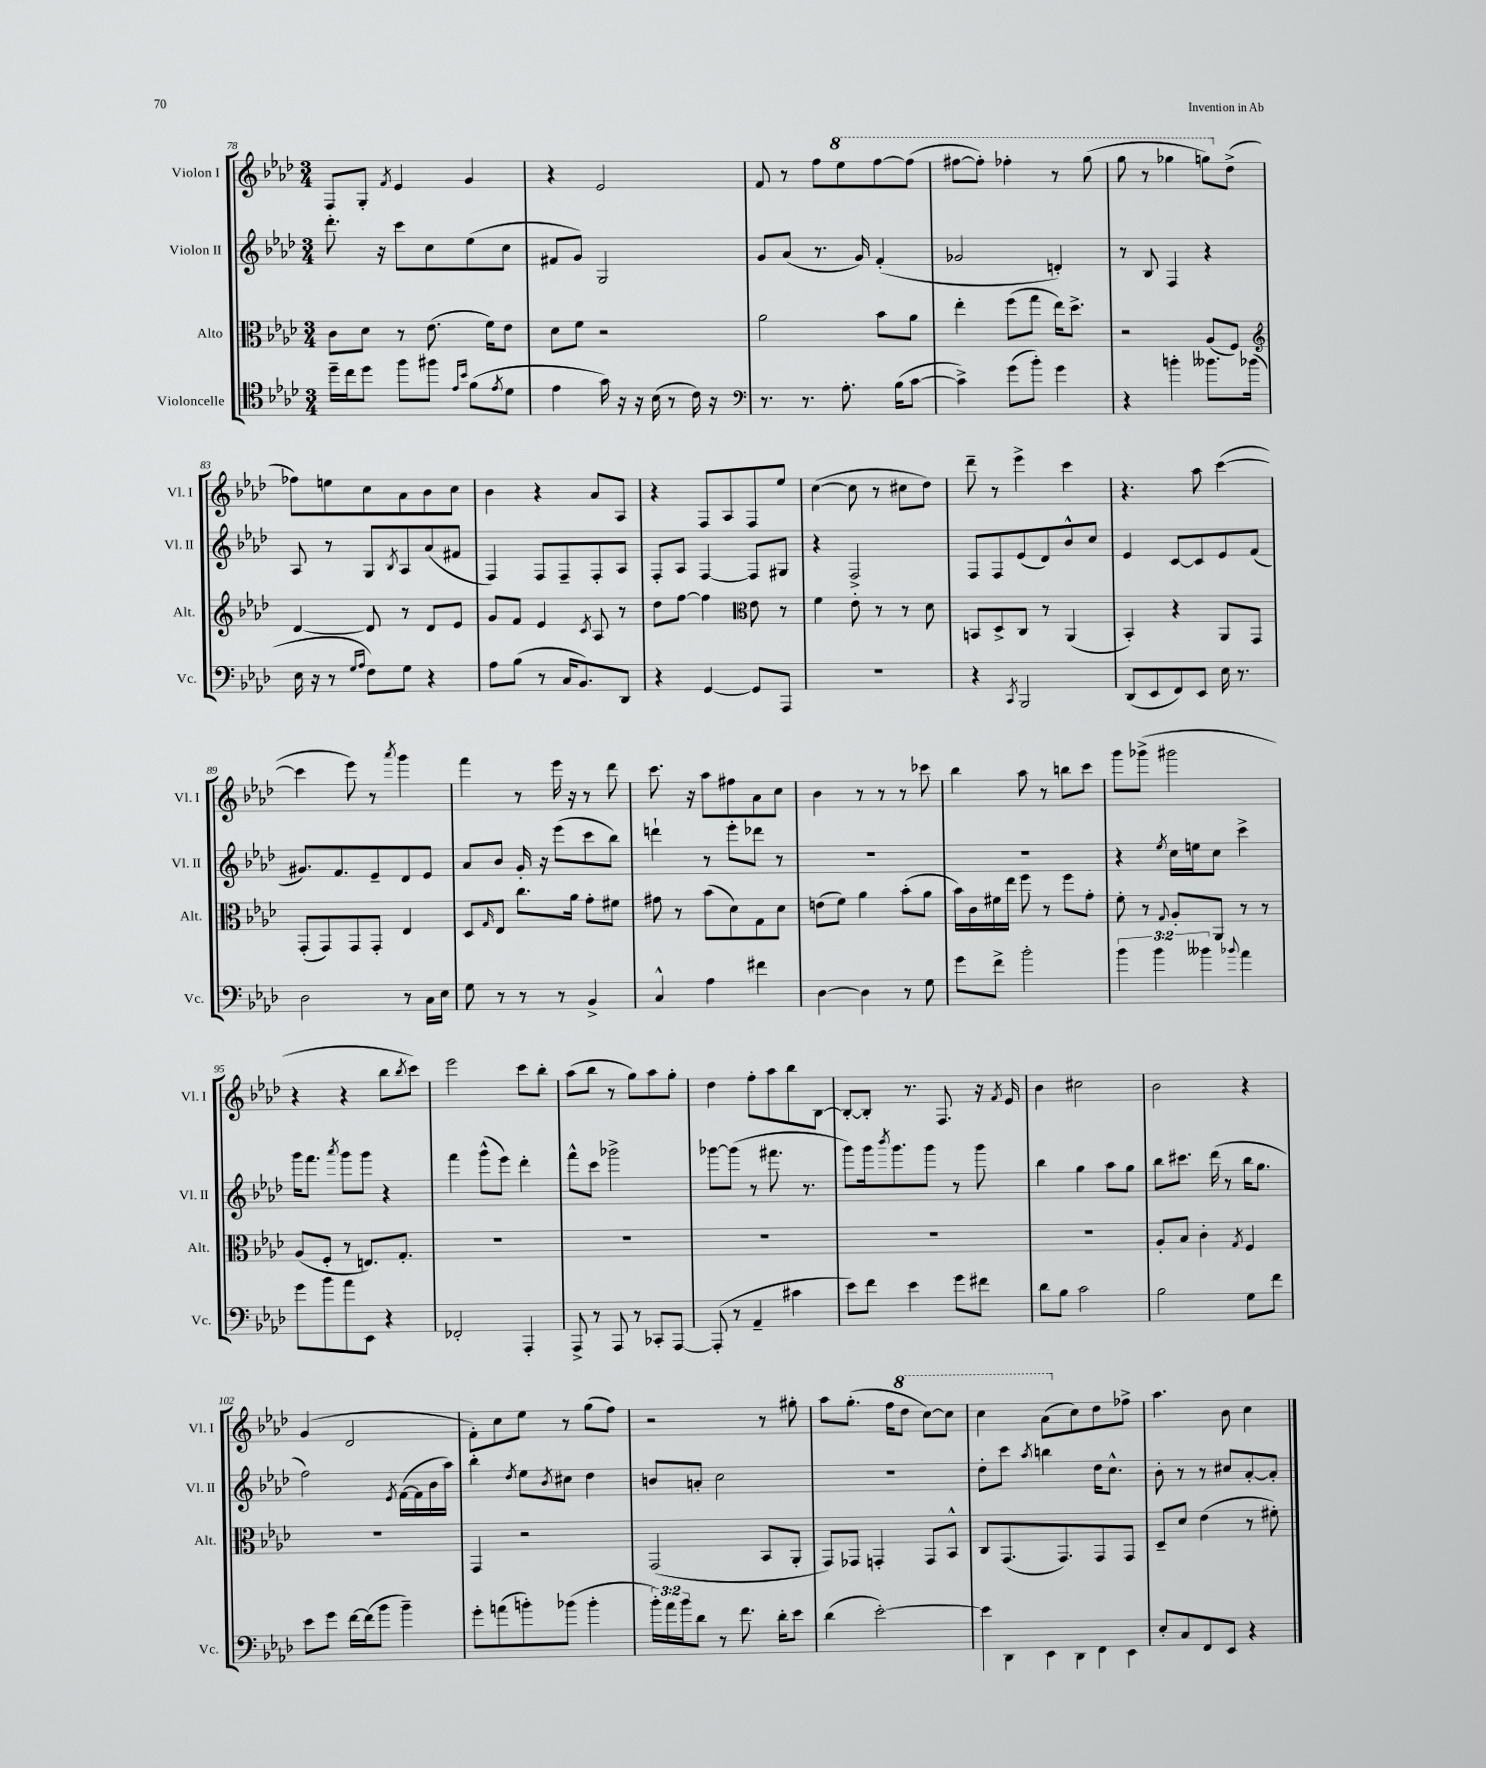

**kern	**kern	**kern	**kern
*staff4	*staff3	*staff2	*staff1
*clefC4	*clefC3	*clefG2	*clefG2
*k[b-e-a-d-]	*k[b-e-a-d-]	*k[b-e-a-d-]	*k[b-e-a-d-]
*M3/4	*M3/4	*M3/4	*M3/4
16dd-~	8c	8.ddd-'	8F
16cc	.	.	.
8dd-	8d-	.	8G'
.	.	16r	.
.	.	.	8qf
8ff	8r	8ccc	4e-
8ff#	(8.e-	8cc	.
16qqe-	.	.	.
16qqb-	.	.	.
(8f	.	(8ee-	4g
.	16f)	.	.
8qe-	.	.	.
8d-	8e-	8cc	.
=	=	=	=
4e-	8d-	8f#	4r
.	8f	8g)	.
16g)	2r	2G	2e-
16r	.	.	.
16r	.	.	.
(16B-	.	.	.
8r	.	.	.
16c)	.	.	.
16r	.	.	.
=	=	=	=
*clefF4	*	*	*
8.r	2a-	8g	8f
.	.	(8a-	8r
8.r	.	.	.
.	.	8.r	8ff
8.A-'	.	.	8eee-
.	.	16g)	.
.	8b-	(4f'	[8fff
(16B-	.	.	.
[8c	8a-	.	(8fff]
=	=	=	=
4c^])	4ee-'	2g-	[8fff#
.	.	.	8fff#'])
(8g	(8ff	.	4fff-'
8b-')	8gg	.	.
4g	16ee-)	4d')	8r
.	8.dd-^	.	.
.	.	.	(8ggg
=	=	=	=
4r	2r	8r	8ggg
.	.	8B-	8r
4b'	.	4F	4ggg-
8.b--	(8A-	4r	8ggg)
.	8F)	.	(8dd-^
(16b-	.	.	.
=	=	=	=
*	*clefG2	*	*
16E-	[4d-	8A-	8ff-)
16r	.	.	.
8r	.	8r	8ee
16qqG	.	.	.
16qqA-	.	.	.
8F)	8d-]	8G	8cc
.	.	8qB-	.
8G	8r	8A-	8a-
4r	8d-	(8a-	8b-
.	8e-	8f#	8cc
=	=	=	=
8A-	8g	4F)	4b-
(8B-	8f	.	.
8r	4e-	8F	4r
16C	.	8F~	.
8.BB-)	.	.	.
.	8qc	.	.
.	8A-	8F'	8a-
8DD-	8r	8A-	8A-
=	=	=	=
4r	8dd-	8F'	4r
.	[8ff	8A-	.
[4GG	4ff]	[4F	8F
.	.	.	8A-
*	*clefC3	*	*
8GG]	8e-	8F]	8F
8AAA-	8r	8G#	8ee-
=	=	=	=
2.r	4f	4r	([4cc
.	8e-'	2F^	8cc]
.	8r	.	8r
.	8r	.	8cc#
.	8d-	.	8dd-)
=	=	=	=
4r	8BB	8F	8ddd-~
.	8D-^	8F	8r
8qCC	.	.	.
2BBB-	8C	(8e-	4eee-^
.	8r	8d-)	.
.	(4AA-	8b-^^	4ccc
.	.	8cc	.
=	=	=	=
(8DD-	4BB-')	4e-	4.r
8EE-	.	.	.
8FF)	4r	[8c	.
8EE-	.	8c]	8aa-
16E-	8AA-	8e-	([4ccc
8.r	.	.	.
.	8GG	(8f	.
=	=	=	=
2D-	(8GG'	8.g#)	4ccc]
.	8GG)	.	.
.	.	8.f	.
.	8GG	.	8eee-)
.	8GG'	8e-~	8r
.	.	.	8qaaa-
8r	4E-	8d-	4ggg
16C	.	8e-	.
16E-	.	.	.
=	=	=	=
8G	8D-	8a-	4fff
.	16qqG	.	.
8r	8E-	8b-	.
8r	8.cc	16g'	8r
.	.	16r	.
8r	.	(8eee-	16eee-
.	16a-	.	16r
4BB-^	8g'	8ccc	8r
.	8f#	8bb-)	8ddd-
=	=	=	=
4C^^	8g#	4ddd`	8.ccc
.	8r	.	.
.	.	.	16r
4A-	(8b-	8r	8aa-
.	8d-)	8eee-'	8ff#
4f#	8G	8ddd-	8a-
.	8d-	8r	8cc
=	=	=	=
[4D-	(8e	2.r	4b-
.	8f)	.	.
4D-]	4a-	.	8r
.	.	.	8r
8r	(8b-'	.	8r
8G	8a-	.	8ccc-
=	=	=	=
8g	16b-)	2.r	4bb-
.	16c	.	.
8f^	16f#	.	.
.	16ee-	.	.
2b-'	8ff	.	8aa-
.	8r	.	8r
.	8ff	.	8bb
.	8g'	.	8ccc
=	=	=	=
6b-	8f'	4r	8ggg
.	8r	.	(8ggg-^
6b-	.	.	.
.	8qqG	8qee-	.
.	8A-'	16cc	2ggg#
.	.	16ee	.
6b--	.	.	.
.	8AA-	8cc	.
8qqb-	.	.	.
4a-	8r	4ccc^	.
.	8r	.	.
=	=	=	=
8g	(8A-	16ggg	4r
.	.	8.fff	.
8b-	8F'	.	.
.	.	8qaaa-	.
8a-	8r	8ggg	4r
8EE-	8.E)	8ggg	.
4r	.	4r	8bb-
.	8.G'	.	.
.	.	.	8qbb-
.	.	.	8ccc)
=	=	=	=
2FF-'	2.r	4fff	2eee-
.	.	(8ggg^^	.
.	.	8eee-)	.
4AAA-'	.	4ddd-'	8ccc
.	.	.	8bb-'
=	=	=	=
8AAA-^	2.r	8fff^^	(8aa-
8r	.	8ccc	8bb-
8AAA-	.	2ggg-^	8r
8r	.	.	8gg)
8CC-'	.	.	8aa-
[8AAA-	.	.	8gg'
=	=	=	=
(8AAA-']	2.r	[8ggg-	4dd-
8r	.	(8ggg-]	.
4AA-~	.	8r	8ff'
.	.	8.fff#	8aa-
4c#	.	.	8bb-
.	.	8.r	.
.	.	.	[8B-
=	=	=	=
8e-)	2.r	8ggg)	8B-'_
8f	.	16ggg	8B-']
.	.	8qbbb-	.
.	.	8.ggg	.
4e-	.	.	8.r
.	.	8ggg	.
.	.	.	8.F
8g	.	8r	.
8f#	.	8ggg	16r
.	.	.	8qf
.	.	.	16e-
=	=	=	=
8d-	2.r	4bb-	4b-
8B-	.	.	.
2c	.	4gg	2cc#
.	.	8aa-	.
.	.	8gg	.
=	=	=	=
2B-	8A-'	8bb-	2b-
.	8B-	8.ccc#	.
.	4c'	.	.
.	.	(16ddd-	.
.	.	8r	.
.	8qG	.	.
8G	4F	16bb-	4r
.	.	8.gg	.
8f	.	.	.
=	=	=	=
8e-	2.r	2ff)	(4g
8g	.	.	.
[16f	.	.	2d-
(16f]	.	.	.
8b-	.	.	.
.	.	8qe-	.
4b-~)	.	([16f	.
.	.	16f]	.
.	.	16b-	.
.	.	16aa-)	.
=	=	=	=
8g'	4GG	4bb-'	8f')
(8a	.	.	8cc
.	.	8qdd-	.
8b')	2r	8ee-	8ee-
.	.	8qb-	.
(8b-	.	8cc#	8r
4b-'	.	4dd-	(8gg
.	.	.	8ff)
=	=	=	=
24b-')	(2GG	8b	2r
24a-	.	.	.
24b-	.	.	.
8d-	.	8a'	.
8r	.	2cc	.
8.f	.	.	.
.	8BB-	.	8r
16d-'	.	.	.
8e-	8AA-'	.	8gg#'
=	=	=	=
(4d-	8GG)	2.r	8aa-
.	8GG-	.	(8.gg'
[2e-')	4GG'	.	.
.	.	.	16ff
.	.	.	8ddd-
.	8GG	.	[8ccc)
.	8BB-^^	.	8ccc]
=	=	=	=
8e-]	8C	8dd-'	4ccc
8DD-	(8.GG	8ccc	.
.	.	8qaa-	.
8EE-	.	4bb	(8aa-
.	8.GG)	.	.
8DD-	.	.	8cc)
8FF	8GG	16dd-	8dd-
.	.	8.cc^^	.
8EE-	8GG	.	8ff-^
=	=	=	=
8E-'	8D-~	8b-'	4.aa-
8C	8d-	8r	.
8FF	(4e-	8r	.
8EE-	.	8cc#	8b-
4r	8r	[8a-'	4cc
.	8f#')	8a-']	.
==	==	==	==
*-	*-	*-	*-
